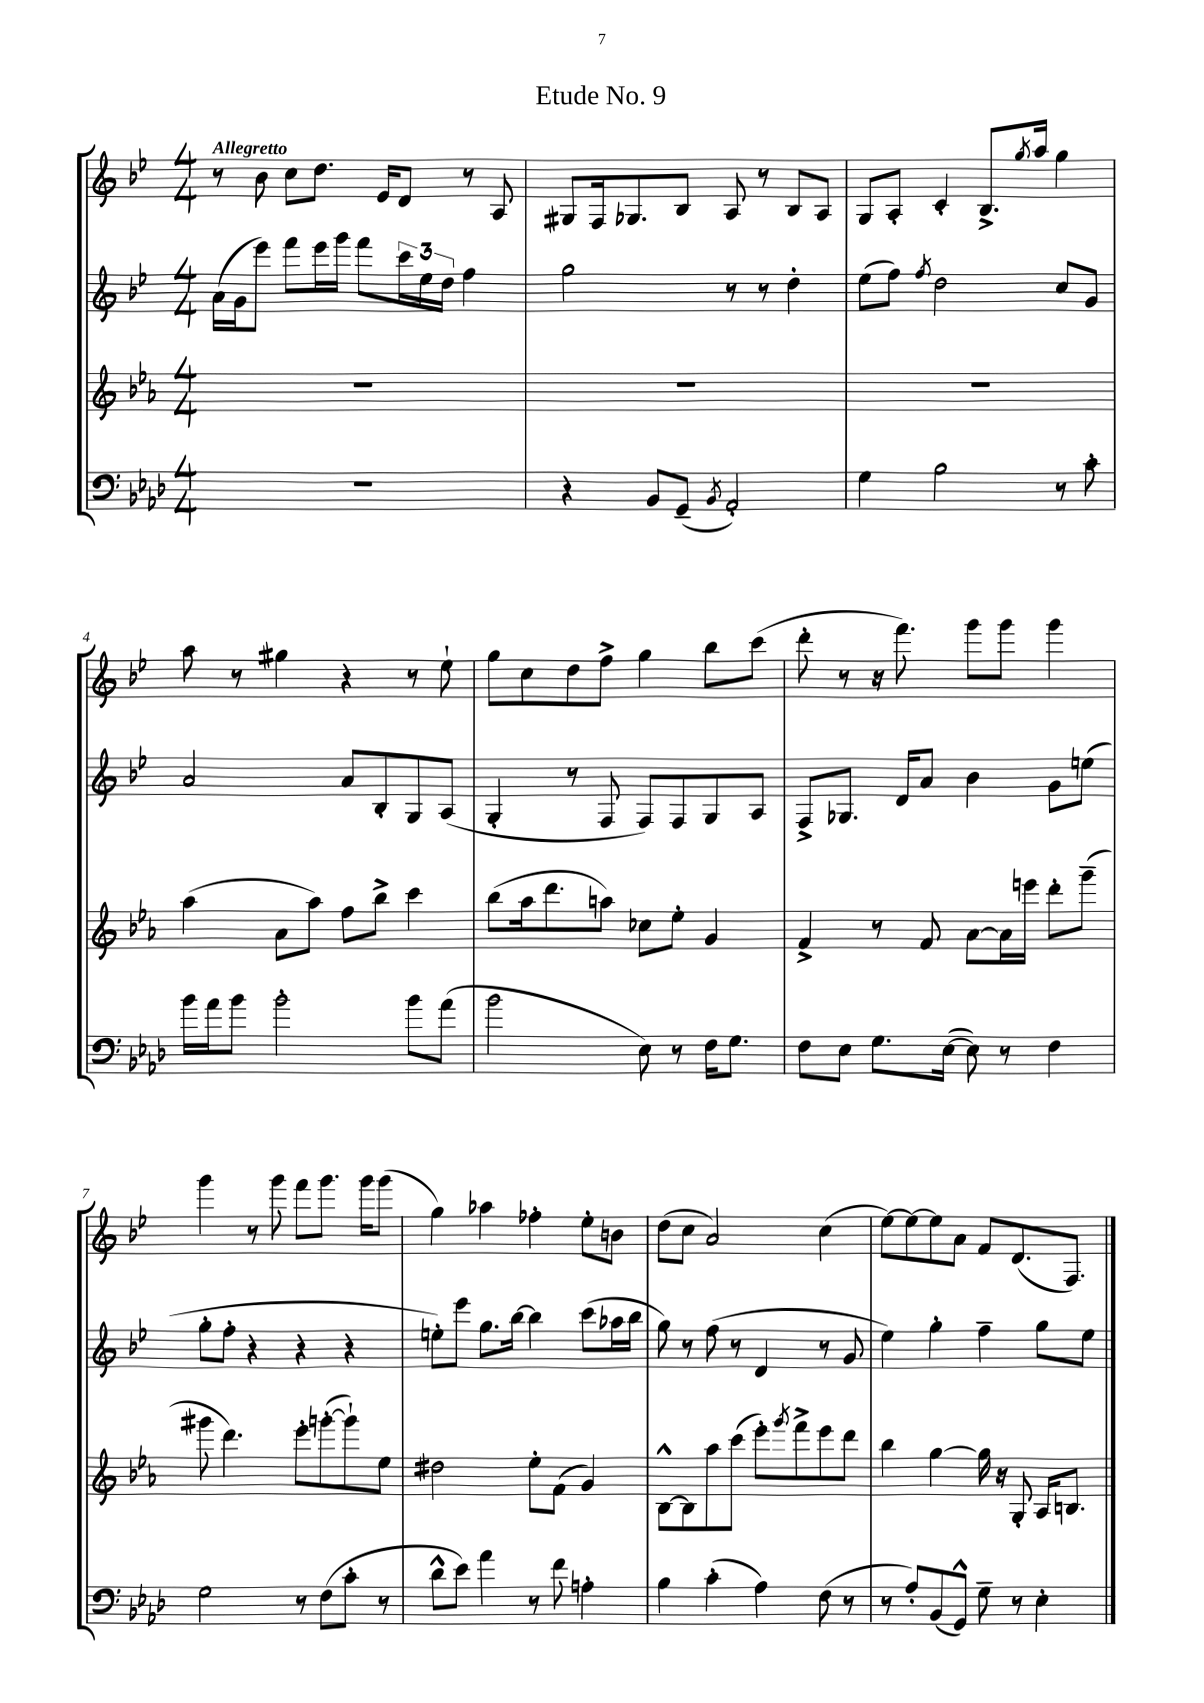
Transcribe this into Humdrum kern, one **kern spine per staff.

**kern	**kern	**kern	**kern
*staff4	*staff3	*staff2	*staff1
*clefF4	*clefG2	*clefG2	*clefG2
*k[b-e-a-d-]	*k[b-e-a-]	*k[b-e-]	*k[b-e-]
*M4/4	*M4/4	*M4/4	*M4/4
1r	1r	(16a\LL	8r
.	.	16g\J	.
.	.	8eee-\J)	8b-\
.	.	8fff\L	8cc\L
.	.	16eee-\L	8.dd\J
.	.	16ggg\JJ	.
.	.	8fff\L	.
.	.	.	16e-/LK
.	.	24ccc\L	8d/J
.	.	24ee-\	.
.	.	24dd\JJ	.
.	.	4ff\	8r
.	.	.	8A/
=	=	=	=
4r	1r	2gg\	8G#/L
.	.	.	16F/k
.	.	.	8.G-/
8BB-/L	.	.	.
(8GG~/J	.	.	8B-/J
8qBB-/	.	.	.
2AA-'/)	.	8r	8A/
.	.	8r	8r
.	.	4dd'\	8B-/L
.	.	.	8A/J
=	=	=	=
4G\	1r	(8ee-\L	8G/L
.	.	8ff\J)	8A'/J
.	.	8qff/	.
2B-\	.	2dd\	4c'/
.	.	.	8.B-^/L
.	.	.	8qgg/
.	.	.	16aa/Jk
8r	.	8cc/L	4gg\
8c'\	.	8g/J	.
=	=	=	=
16b-\LL	(4aa-\	2a/	8aa\
16a-\J	.	.	.
8b-\J	.	.	8r
2b-'\	8a-\L	.	4gg#\
.	8aa-\J)	.	.
.	8ff\L	8a/L	4r
.	8bb-^\J	8B-'/	.
8b-\L	4ccc\	8G/	8r
(8a-\J	.	(8A/J	8ee-`\
=	=	=	=
2b-\	(8bb-\L	4G'/	8gg\L
.	16aa-\k	.	8cc\
.	8.ddd\	.	.
.	.	8r	8dd\
.	8aa\J)	8F/	8ff^\J
8E-\)	8cc-\L	8F/L)	4gg\
8r	8ee-'\J	8F/	.
16F\LK	4g/	8G/	8bb-\L
8.G\J	.	.	.
.	.	8A/J	(8ccc\J
=	=	=	=
8F\L	4f^/	8F^/L	8ddd'\
8E-\J	.	8.G-/J	8r
8.G\L	8r	.	16r
.	.	16d/LK	8.fff\)
.	8f/	8a/J	.
([16E-\Jk	.	.	.
8E-\])	[8a-\L	4b-\	8ggg\L
8r	16a-\]L	.	8ggg\J
.	16eee\JJ	.	.
4F\	8ddd'\L	8g\L	4ggg\
.	(8ggg~\J	(8ee\J	.
=	=	=	=
2G\	8ggg#\	8gg'\L	4ggg\
.	4.ddd\)	8ff'\J	.
.	.	4r	8r
.	.	.	8ggg\
8r	8eee-'\L	4r	8fff\L
(8F\L	([8ggg'\	.	8.ggg\J
8c'\J	8ggg`\])	4r	.
.	.	.	16ggg\LK
8r	8ee-\J	.	(8ggg\J
=	=	=	=
8d-^^\L	2dd#\	8ee'\L)	4gg\)
8e-\J)	.	8eee-\J	.
4a-\	.	8.gg\L	4aa-\
.	.	[16bb-\Jk	.
8r	8ee-'\L	4bb-\]	4ff-'\
8f\	(8f\J	.	.
4A'\	4g/)	(8ccc\L	8ee-'\L
.	.	16aa-\L	8b\J
.	.	16bb-\JJ	.
=	=	=	=
4B-\	[8B-^^\L	8gg\)	(8dd\L
.	8B-\]	8r	8cc\J
(4c'\	8aa-\	(8ff\	2a/)
.	(8ccc\J	8r	.
4A-\)	8eee-'\L)	4d/	.
.	8qggg/	.	.
.	8fff^\	.	.
(8F\	8eee-\	8r	(4cc\
8r	8ddd\J	8g/	.
=	=	=	=
8r	4bb-\	4ee-\)	[8ee-\L)
8A-'/L)	.	.	8ee-\_
(8BB-/	[4gg\	4gg'\	8ee-\]
8GG^^/J)	.	.	8a\J
8G~\	16gg\]	4ff~\	8f/L
.	16r	.	.
8r	8G'/	.	(8.d/
4E-'\	16A-/LK	8gg\L	.
.	8.B/J	.	8.F/J)
.	.	8ee-\J	.
==	==	==	==
*-	*-	*-	*-
